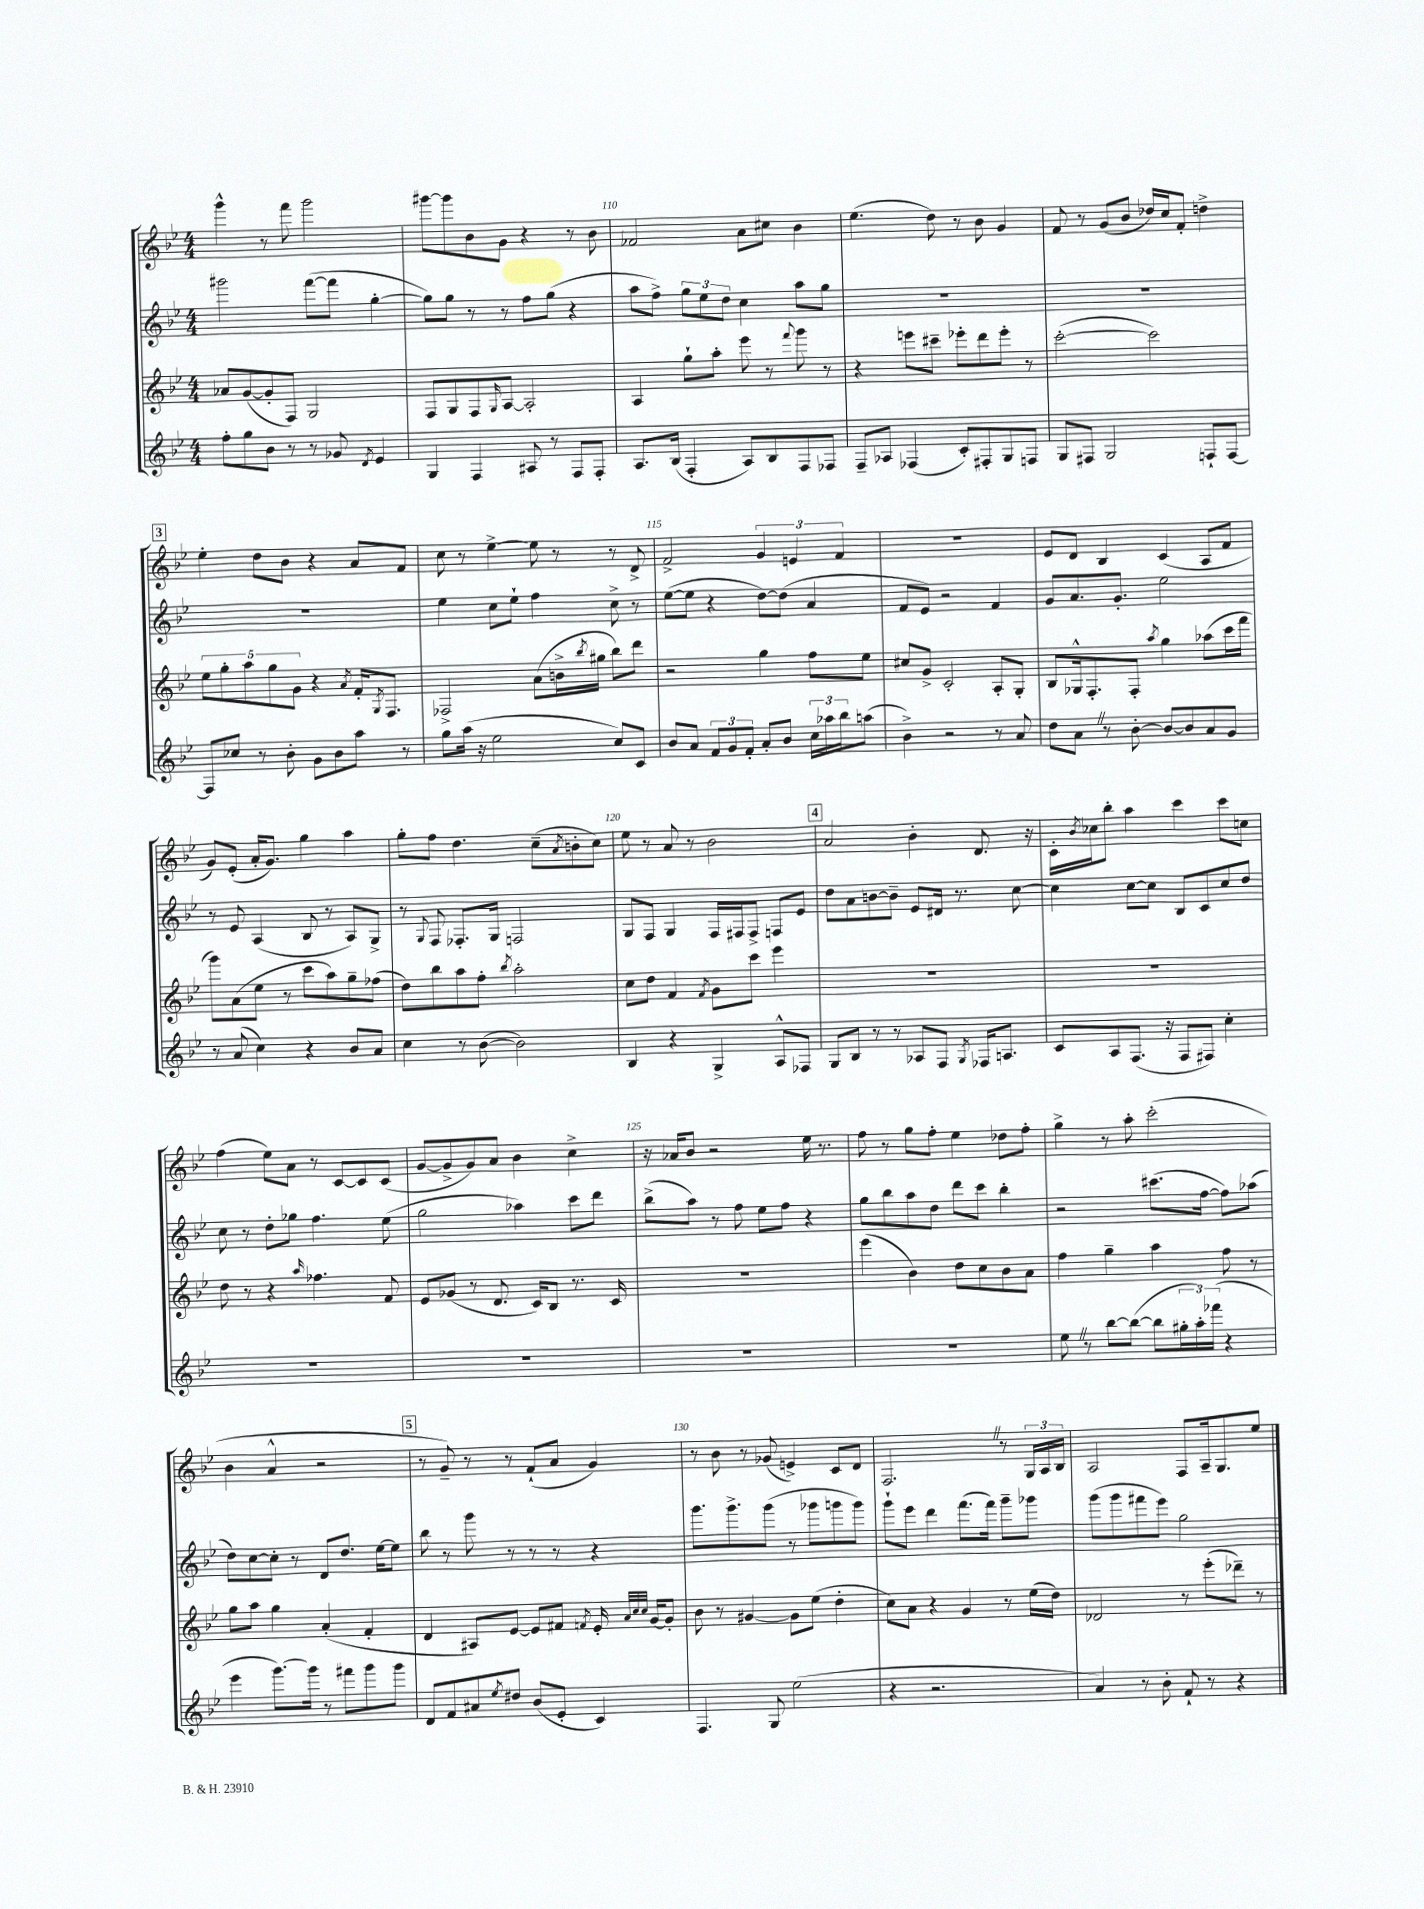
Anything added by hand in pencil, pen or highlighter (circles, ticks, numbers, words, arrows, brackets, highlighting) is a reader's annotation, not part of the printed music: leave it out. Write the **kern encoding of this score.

**kern	**kern	**kern	**kern
*part4	*part3	*part2	*part1
*staff4	*staff3	*staff2	*staff1
*clefG2	*clefG2	*clefG2	*clefG2
*k[b-e-]	*k[b-e-]	*k[b-e-]	*k[b-e-]
*M4/4	*M4/4	*M4/4	*M4/4
=108	=108	=108	=108
8ff'\L	8a-X/L	2ggg#X\	4ggg^^\
8gg\	([8g/	.	.
8b-\J	8g'/]	.	8r
8r	8F/J)	.	8fff\
8r	2G/	([8fff\L	2ggg\
8g-X/	.	8fff\J]	.
8qd/	.	.	.
4e-/	.	[4gg'\	.
=109	=109	=109	=109
4G/	8F/L	8gg\L])	[8ggg#X\L
.	8G/	8gg\J	8ggg#\]
4F/	8F/	8r	8b-\
.	16qqG/	.	.
.	[8A/J	8r	8g\J
8A#X/	2A'/]	8ff\L	4r
8r	.	(8gg\J	.
8F/L	.	4r	8r
8F'/J	.	.	8b-\
=110	=110	=110	=110
8.A/L	4A/	8aa\L	2f-X/
.	.	8ff^\J)	.
(16B-/Jk	.	.	.
4F'/	8gg`\L	12gg\L	.
.	.	12ee-\	.
.	8aa'\J	.	.
.	.	12dd\J	.
8A/L)	8eee-\	4cc\	8a\L
8B-/	8r	.	8cc#X\J
.	8qqfff/	.	.
8F/	8ggg\	8aa\L	4b-\
8F-X/J	8r	8gg\J	.
=111	=111	=111	=111
8F~/L	4r	1r	(4.ee-\
8A-X/J	.	.	.
(4F-X/	8eeen\L	.	.
.	8ccc#X~\J	.	8dd\)
8c'/L)	8eee-X'\L	.	8r
8F#X'/	8ddd\	.	8b-\
8G/	8eee-'\J	.	4g/
8Fn/J	8r	.	.
=112	=112	=112	=112
8G/L	([2ccc'\	1r	8f/
8F#X/J	.	.	8r
2G/	.	.	(8g/L
.	.	.	8b-/J
.	2ccc\])	.	16dd-X/LL)
.	.	.	16cc/J
.	.	.	8f'/J
8Fn`/L	.	.	4ddn^\
[8F/J	.	.	.
!!LO:LB:g=z
!!LO:REH:place=s1:t=3
=113	=113	=113	=113
8F/L]	10ee-\L	1r	4ee-'\
.	10gg'\	.	.
8cc-X/J	.	.	.
.	10aa\	.	.
8r	.	.	8dd\L
.	10gg\	.	.
8b-'\	.	.	8b-\J
.	10g\J	.	.
8g\L	4r	.	4r
8b-\	.	.	.
.	8qa/	.	.
8aa\J	16f'/KL	.	8a/L
.	8qG/	.	.
.	8.F/J	.	.
8r	.	.	8f/J
=114	=114	=114	=114
8gg\L	2F-X^/	4ee-\	8cc\
(16aa\Jk	.	.	8r
16r	.	.	.
2ee-\	.	8cc\L	[4ee-^\
.	.	8ee-`\J	.
.	(8a\L	4ff\	8ee-\]
.	16bn^\L	.	8r
.	8qbb-/	.	.
.	16gg#X\JJ	.	.
8cc/L)	8bb-\L)	8cc^\	8r
8c/J	8ddd\J	8r	8d^/
=115	=115	=115	=115
8b-/L	2r	([8ee-\L	2f^/
8a/J	.	8ee-\J]	.
12f/L	.	4r	.
12g/	.	.	.
12f'/J	.	.	.
8a'/L	4gg\	[8dd\L)	6g/
8b-/J	.	(8dd\J]	.
.	.	.	6en/
24cc\LL	8ff\L	4a/	.
24aa-X\	.	.	.
24bb-\J	.	.	6f/
(8aan\J	8ee-\J	.	.
=116	=116	=116	=116
4b-^\)	8cc#X/L	8f/L	1r
.	8g^/J	8e-/J)	.
2r	2c'/	2r	.
8r	8A'/L	4f/	.
8a/	8G'/J	.	.
=117	=117	=117	=117
8dd\L	8B-/L	8g/L	8e-/L
8aZ\J	16G-X^^/k	8.a/	8d/J
.	8.F'/	.	.
8r	.	.	4B-/
.	.	8.g'/J	.
[8b-'\	8F'/J	.	.
.	8qaa/	.	.
8b-/L_	4gg\	2ee-\	(4c/
8b-/]	.	.	.
8a/	(8aa-X\L	.	8A/L
8g/J	16ccc\L	.	8f/J
.	16fff\JJ	.	.
!!LO:LB:g=z
=118	=118	=118	=118
8r	8ggg\L)	8r	8g/L)
(8a/	(8a\	8e-/	(8e-'/J
4cc\)	8ee-\J	(4A/	16a'/KL
.	.	.	8.g/J)
.	8r	.	.
4r	8ccc\L	8B-/	4gg\
.	8aa\)	8r	.
8b-/L	8gg~\	8A/L)	4aa\
8a/J	(8ff-X\J	8G^/J	.
=119	=119	=119	=119
4cc\	8dd\L)	8r	8gg'\L
.	.	8qqG/	.
.	8bb-\	8F/	8ff\J
8r	8aa\	8.F-X'/L	4.dd\
([8b-\	8ff'\J	.	.
.	.	16G/Jk	.
.	8qbb-/	.	.
2b-\])	2aa'\	2Fn/	.
.	.	.	(8cc~\L
.	.	.	8qa/
.	.	.	8bn'\
.	.	.	8cc\J)
=120	=120	=120	=120
4B-/	8cc\L	8G/L	8ee-\
.	8dd\J	8F/J	8r
4r	4f/	4G/	8a/
.	.	.	8r
.	8qf/	.	.
4G^/	8g\L	16F/LL	2b-\
.	.	16F#X/J	.
.	8ccc\J	8F#^/J	.
8A^^/L	4eee-\	8Fn/L	.
8F-X/J	.	8e-/J	.
!!LO:REH:place=s1:t=4
=121	=121	=121	=121
8G/L	1r	8dd\L	2a/
8B-/J	.	8a\	.
8r	.	[8bn\	.
8r	.	8b~\J]	.
8A-X/L	.	8e-/L	4b-'\
8F/J	.	16d#X/Jk	.
.	.	8.r	.
8qG/	.	.	.
16F-X/KL	.	.	8.d/
8.An/J	.	.	.
.	.	[8cc\	.
.	.	.	16r
=122	=122	=122	=122
8c/L	1r	4cc\]	16c'\LL
.	.	.	8qb-/
.	.	.	16cc-X\J
8A/	.	.	8bb-'\J
(8.F/J	.	[8cc\L	4aa\
.	.	8cc\J]	.
16r	.	.	.
8F/L	.	8B-/L	4ccc\
8F#X/J)	.	8c/	.
4cc'\	.	8cc/	8ccc\L
.	.	8dd/J	8ccn\J
!!LO:LB:g=z
=123	=123	=123	=123
1r	8dd\	8cc\	(4ff\
.	8r	8r	.
.	4r	8dd'\L	8ee-\L)
.	.	8gg-X\J	8a\J
.	16qqaa/	.	.
.	4.ff-X\	4.ff\	8r
.	.	.	[8c/L
.	.	.	8c/]
.	8f/	(8ee-\	(8c/J
=124	=124	=124	=124
1r	8e-/L	2gg\	[8g/L
.	(8g-X/J	.	8g^/]
.	8r	.	8g/)
.	8.d/	.	8a/J
.	.	4aa-X\)	4b-\
.	16c/KL)	.	.
.	8B-/J	.	.
.	8.r	8ccc\L	4cc^\
.	.	8ddd\J	.
.	16c/	.	.
=125	=125	=125	=125
1r	1r	(8bb-^\L	16r
.	.	.	16a-X/KL
.	.	8aa\J)	8b-/J
.	.	8r	2r
.	.	8ff\	.
.	.	8ee-\L	.
.	.	8ff\J	.
.	.	4r	16ee-\
.	.	.	8.r
=126	=126	=126	=126
1r	(4eee-\	8gg\L	8ff\
.	.	8bb-\	8r
.	4b-\)	8aa\	8gg\L
.	.	8dd\J	8ff'\J
.	8dd\L	8ddd\L	4ee-\
.	8cc\	8ccc\J	.
.	8b-\	4bb-'\	8dd-X\L
.	8a\J	.	8ff'\J
=127	=127	=127	=127
8ee-Z\	4ff\	2r	4gg^\
8r	.	.	.
[8bb-\L	4gg~\	.	8r
(8bb-\J_	.	.	8aa'\
8bb-\L]	4aa\	(8.ccc#X\L	(2ccc'\
24gg#X'\L	.	.	.
24aa'\)	.	.	.
.	.	[16ff\Jk	.
(24fff-X\JJ	.	.	.
4r	8ff\	8ff\L])	.
.	8r	(8aa-X\J	.
!!LO:LB:g=z
=128	=128	=128	=128
4eee-\	8gg\L	8dd\L)	4b-\
.	8aa\J	[8cc\	.
[8.ggg\L)	4gg\	8cc'\J]	4a^^/
.	.	8r	.
16ggg\Jk]	.	.	.
8r	(4a'/	8d/L	2r
8fff#X\L	.	8.dd/J	.
8ggg\	4f'/	.	.
.	.	[16ee-\KL	.
8ggg\J	.	8ee-\J]	.
!!LO:REH:place=s1:t=5
=129	=129	=129	=129
8d/L	4d/	8bb-\	8r
8f/	.	8r	8g~/)
8a#X/	8A#X/L)	8ggg\	8r
8qee-/	.	.	.
8dd#X/J	[8e-/J	8r	8r
(8b-/L	8e-/L]	8r	(8f`/L
8e-'/J	8f#X/J	8r	8a/J
.	8qfn/	.	.
4c/)	16e-'/	4r	4g/)
.	32qqa/LLL	.	.
.	32qqcc/	.	.
.	32qqcc/JJJ	.	.
.	[16g/KL	.	.
.	8g'/J]	.	.
=130	=130	=130	=130
4.F/	8b-\	8.ggg\L	8r
.	8r	.	8b-\
.	.	8.ggg^\	.
.	[4g#X/	.	8r
8G/	.	(8ggg\J	(8g-X/
(2ee-\	8g#\L]	8r	4en^/)
.	(8ee-\J	8ggg-X\L	.
.	4dd'\	8gggn\	8c/L
.	.	8ggg\J)	8d/J
=131	=131	=131	=131
4r	8cc\L)	8ggg`\L	2.FZ/
.	8a\J	8eee-\J	.
2.r	4r	4ddd\	.
.	4g/	(8.fff\L	.
.	.	16fff\Jk)	.
.	8r	8ggg~\L	8r
.	(16ee-\LL	8ggg-X\J	24G/LL
.	.	.	24A/
.	16dd\JJ)	.	.
.	.	.	24B-/JJ
=132	=132	=132	=132
4a/)	2d-X/	(8ggg\L	2A/
.	.	8ggg\	.
8r	.	8fff#X\	.
8b-'\	.	8eee-\J)	.
8f`/	8r	2gg\	8F/L
8r	(8eee-'\L	.	16A~/k
.	.	.	8.G/
4r	8ddd-X~\J)	.	.
.	8r	.	8ee-/J
==	==	==	==
*-	*-	*-	*-
